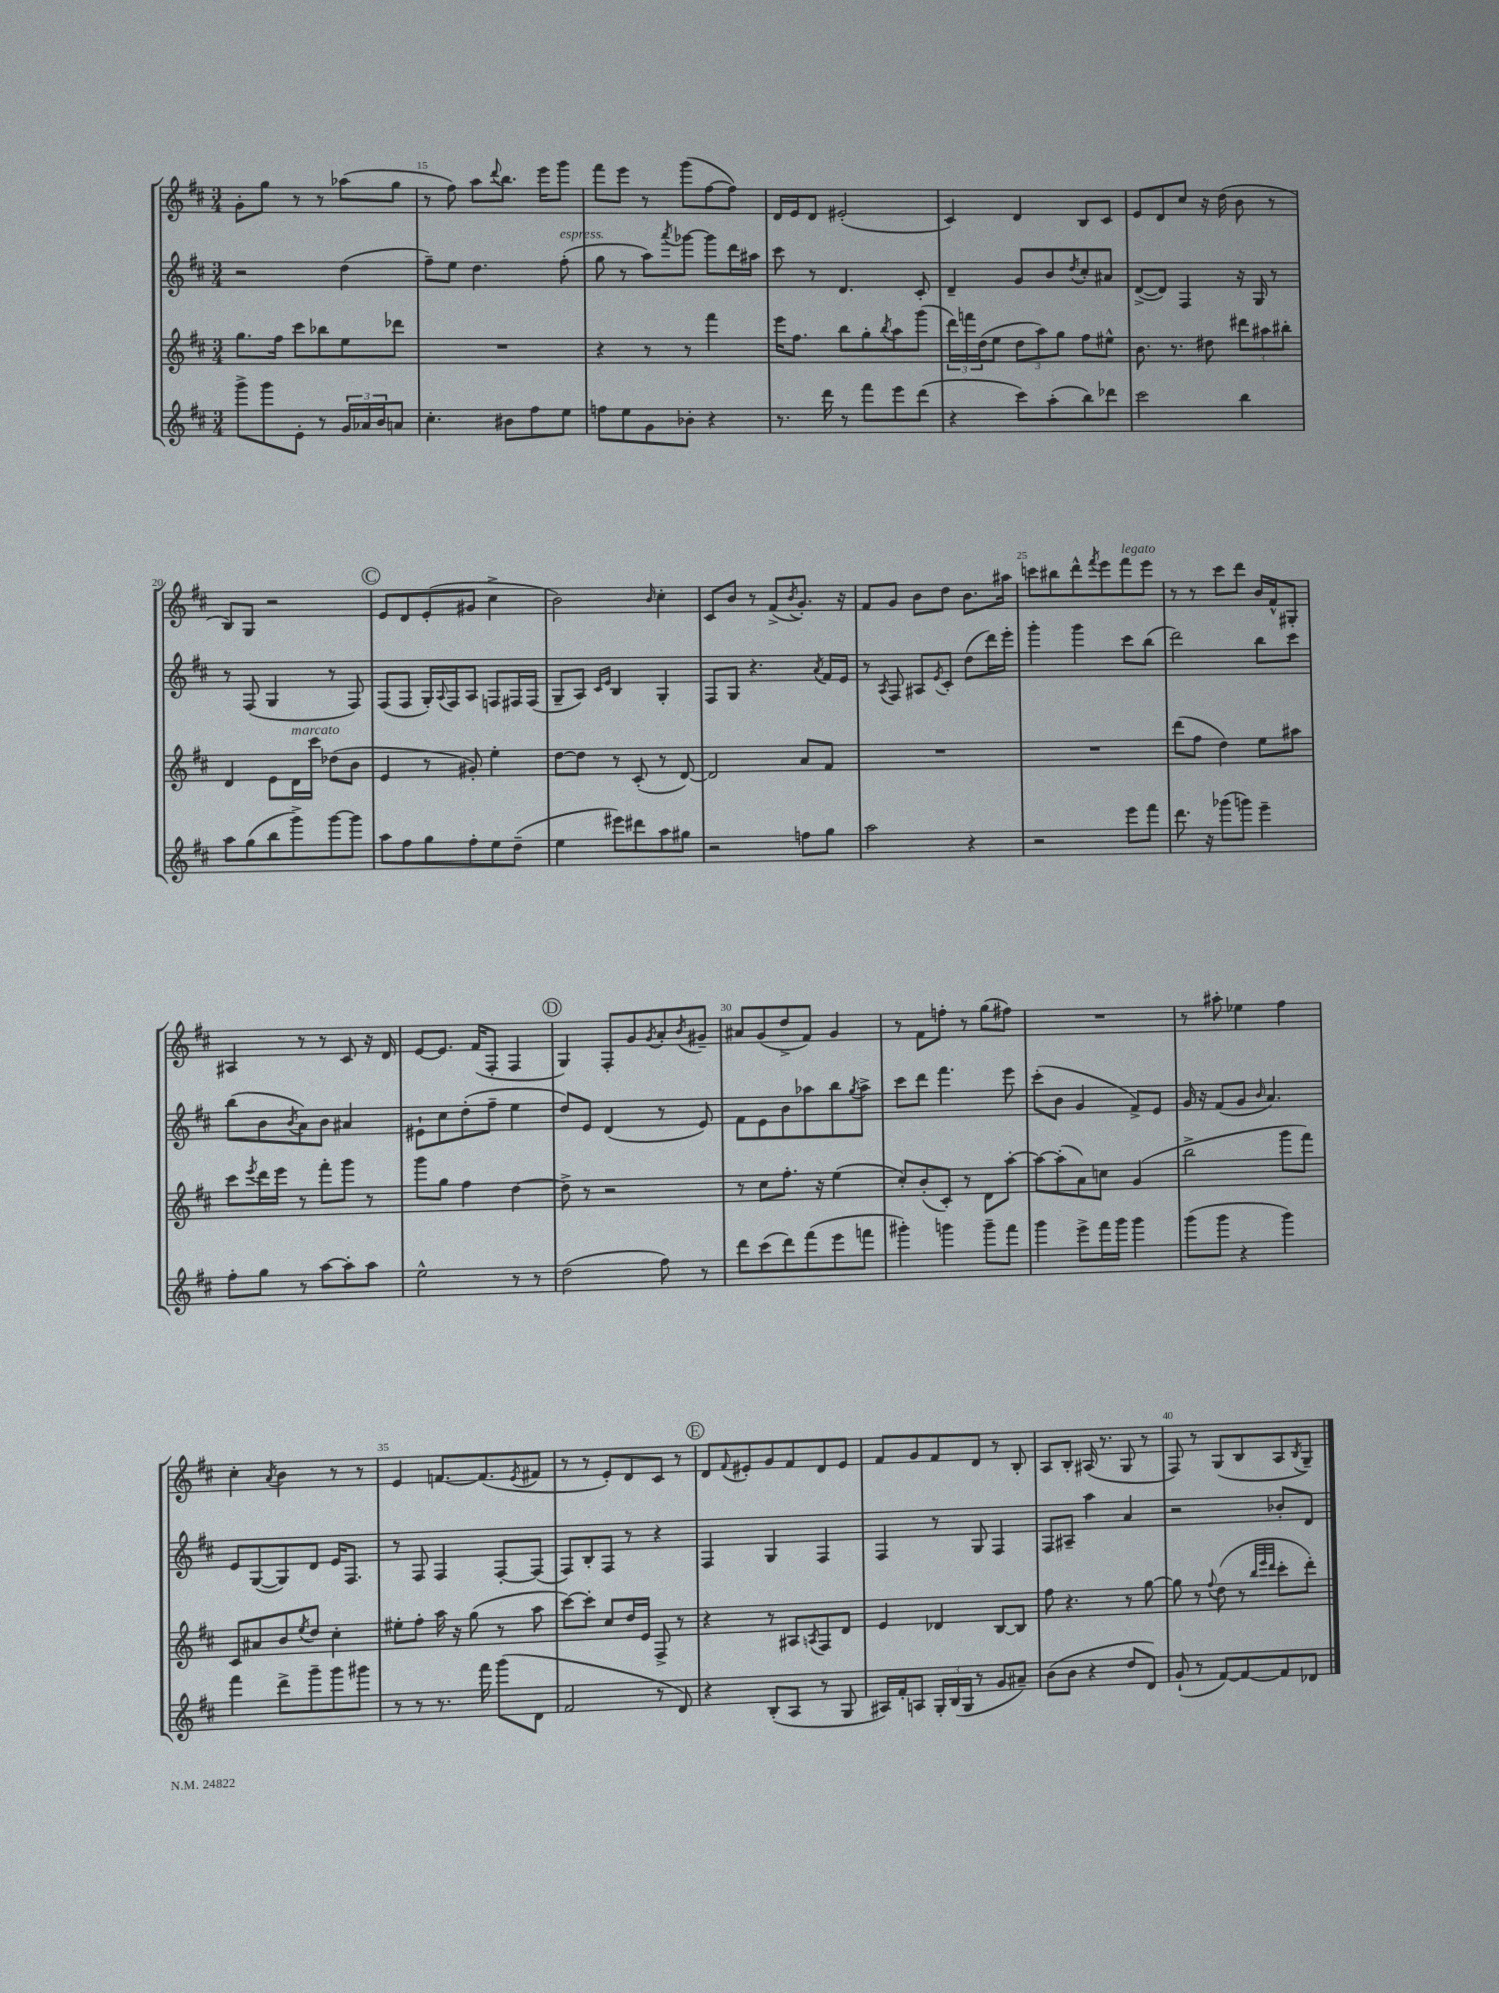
<<
\new StaffGroup <<
\new Staff = "s0" {
    \clef treble \key d \major \numericTimeSignature \time 3/4
    g'8-. g''8 r8 r8 aes''8( g''8 |
    r8 fis''8) a''8 \appoggiatura { d'''8 } b''8. e'''16 g'''8 |
    fis'''8 e'''8 r8 g'''8( fis''8~ fis''8) |
    d'16 e'16 d'8 eis'2-.( |
    cis'4) d'4 b8 cis'8 |
    e'8 d'8 cis''8 r16 d''16( b'8 r8 |
    b8) g8 r2 |
    \mark \markup { \circle "C" } e'8 d'8 e'8-.( gis'8 cis''4-> |
    b'2) \grace { b'16 } cis''4-. |
    cis'8 b'8 r8 fis'8->( \acciaccatura { b'8 } g'8.-.) r16 |
    fis'8 g'8 b'8 d''8 b'8. ais''16 |
    c'''8 bis''8 d'''8-^ \acciaccatura { fis'''8 } e'''8 fis'''8^\markup { \italic "legato" } e'''8 |
    r8 r8 cis'''8 d'''8 b'16 fis'16-^ gis8-. |
    ais4 r8 r8 cis'8 r16 d'16 |
    e'8~ e'8. fis'16( fis8-. fis4 |
    \mark \markup { \circle "D" } g4) fis8-. g'8 \acciaccatura { g'8 } a'8-. \acciaccatura { b'8 } gis'8-- |
    ais'8 g'8( d''8-> fis'8) g'4 |
    r8 fis'8 f''8-. r8 g''8( fis''8) |
    R2. |
    r8 ais''8-. ees''4 fis''4 |
    cis''4-. \acciaccatura { a'8 } b'4 r8 r8 |
    e'4 f'8.~ f'8.( \acciaccatura { e'8 } fis'8 |
    r8 r8 e'8-.) d'8 cis'8 r8 |
    \mark \markup { \circle "E" } d'8 \appoggiatura { fis'8 } eis'8-. g'8 fis'8 d'8 eis'8 |
    fis'8 g'8 fis'8 d'8 r8 b8-. |
    a8 b8-. ais16( r8. g8 r8 |
    fis8) r8 g8( b8 a8 \acciaccatura { b8 } g8--) \bar "|." |
}
\new Staff = "s1" {
    \clef treble \key d \major \numericTimeSignature \time 3/4
    r2 d''4( |
    fis''8--) e''8 d''4. fis''8-.^\markup { \italic "espress." }( |
    g''8 r8 a''8) \acciaccatura { a'''8 } ges'''8~ ges'''8 d'''16 ais''16 |
    cis'''8 r8 d'4. cis'8-. |
    d'4-- g'8 b'8 \acciaccatura { d''8 } cis''8-. ais'8 |
    d'8~->( d'8) fis4 r16 g16 r8 |
    r8 fis8( g4 r8 fis8) |
    \mark \markup { \circle "C" } fis8( fis8 g16-.) \appoggiatura { a8 } fis16 a8 f8 fis16 fis16( |
    g8-- a8) \grace { cis'16 e'16 } b4 g4-. |
    fis8 g8 r4. \acciaccatura { a'8 } fis'16 e'16 |
    r8 \acciaccatura { a8 } fis8 ais8 \acciaccatura { e'8 } cis'8-. d''8( d'''16) e'''16-. |
    g'''4-. g'''4 cis'''8 b''8( |
    d'''2) b''8 cis'''8 |
    b''8( b'8 \acciaccatura { b'8 } a'8) b'8 ais'4 |
    eis'8-! cis''8 d''8-.( fis''8-- e''4 |
    \mark \markup { \circle "D" } d''8) e'8 d'4( r8 e'8) |
    fis'8 e'8 b'8 aes''8 b''8 \acciaccatura { g''8 } aes''8-> |
    cis'''8 d'''8 fis'''4. e'''8 |
    cis'''8-.( b'8 g'4 fis'8->) e'8 |
    g'16 r16 fis'8( g'8 \grace { b'16 } a'4.) |
    e'8 g8~( g8) d'8 e'16 fis8. |
    r8 fis8 fis4 fis8~-. fis8( |
    fis8) b8-. fis8 r8 r4 |
    \mark \markup { \circle "E" } fis4 g4 fis4 |
    fis4 r8 g8 fis4 |
    fis8 ais8-- a''4 a'4 |
    r2 bes'8-. d'8 \bar "|." |
}
\new Staff = "s2" {
    \clef treble \key d \major \numericTimeSignature \time 3/4
    g''8. fis''16 cis'''8 bes''8 e''8 des'''8 |
    R2. |
    r4 r8 r8 fis'''4 |
    e'''16 fis''8. b''8 g''8-. \acciaccatura { b''8 } a''8 g'''8( |
    \tuplet 3/2 { d'''16) f'''16 d''16( } e''8 \tuplet 3/2 { d''8 a''8) g''8 } fis''8 eis''8-^ |
    b'8. r8. dis''8 \tuplet 3/2 { dis'''8 ais''8 bis''8-. } |
    d'4 e'8 d'16^\markup { \italic "marcato" } cis'''16 des''8( b'8 |
    \mark \markup { \circle "C" } e'4 r8 gis'8-.) e''4-. |
    d''8~ d''8 r8 cis'8-.( r8 d'8~) |
    d'2 a'8 fis'8 |
    R2. |
    R2. |
    d'''8( fis''8 d''4) e''8 ais''8 |
    cis'''8 \acciaccatura { e'''8 } d'''16 e'''16 r8 fis'''8-. g'''8 r8 |
    g'''8 g''8 fis''4 d''4~ |
    \mark \markup { \circle "D" } d''8-> r8 r2 |
    r8 cis''8 fis''8.-. r16 e''4( |
    cis''8-.) b'8-.( cis'8-.) r8 d'8 a''8~-. |
    a''8~ a''8-.( a'8) c''8 g'4( |
    b''2-> g'''8 fis'''8) |
    cis'8 ais'8 b'8 \acciaccatura { e''8 } d''8 cis''4-. |
    eis''8-. fis''8-. a''16 r16 g''8( r8 a''8 |
    cis'''8~) cis'''8-. cis''8 d''16 e'16 fis8-> r8 |
    \mark \markup { \circle "E" } r4 r8 ais8 \acciaccatura { a8 } fis8 d'8 |
    e'4 des'4 b8~ b8 |
    fis''8 r4. r8 g''8~ |
    g''8 r8 \appoggiatura { fis''8 } d''8( r8 \grace { b''32 e'''32 d'''32 } cis'''8-. d'''8-.) \bar "|." |
}
\new Staff = "s3" {
    \clef treble \key d \major \numericTimeSignature \time 3/4
    g'''8-> g'''8 e'8-. r8 \tuplet 3/2 { g'16 aes'16 b'16 } a'8 |
    cis''4.-. bis'8 fis''8 e''8 |
    f''8 e''8 g'8 bes'8-. r4 |
    r8. d'''16 r8 fis'''8 e'''8 d'''8( |
    r4 cis'''8) a''8-.( b''8) des'''8 |
    cis'''2 b''4 |
    a''8 g''8( b''8 g'''8->) g'''8~ g'''8 |
    \mark \markup { \circle "C" } a''8 fis''8 g''8 fis''8-. e''8 d''8--( |
    e''4 eis'''8) dis'''8 a''8 gis''8 |
    r2 f''8 g''8 |
    a''2 r4 |
    r2 e'''8 fis'''8 |
    d'''8. r16 ges'''8( g'''8) e'''4-- |
    fis''8-. g''8 r8 a''8~ a''8-. a''8 |
    e''2-^ r8 r8 |
    \mark \markup { \circle "D" } d''2( fis''8) r8 |
    d'''8 cis'''8( d'''8) fis'''8( e'''8 f'''8 |
    gis'''4-.) g'''4 g'''8-- fis'''8 |
    g'''4 e'''8-> fis'''16 g'''16 g'''4 |
    g'''8( g'''8 r4 g'''4) |
    fis'''4 d'''8-> g'''8-- g'''8 gis'''8 |
    r8 r8 r8. fis'''16 g'''8( d'8 |
    fis'2 r8 d'8) |
    \mark \markup { \circle "E" } r4 b8-.( a8 r8 g8 |
    ais16) fis'16-. a8 \tuplet 3/2 { g16-. b16( g16 } r8 g'8 ais'8--) |
    b'8( b'8 r4 d''8 d'8) |
    g'8-!( r8 fis'8~) fis'8~ fis'8 des'8 \bar "|." |
}
>>
>>
\layout { \context { \Score currentBarNumber = #14 \override BarNumber.break-visibility = ##(#f #t #t) barNumberVisibility = #(every-nth-bar-number-visible 5) } }
